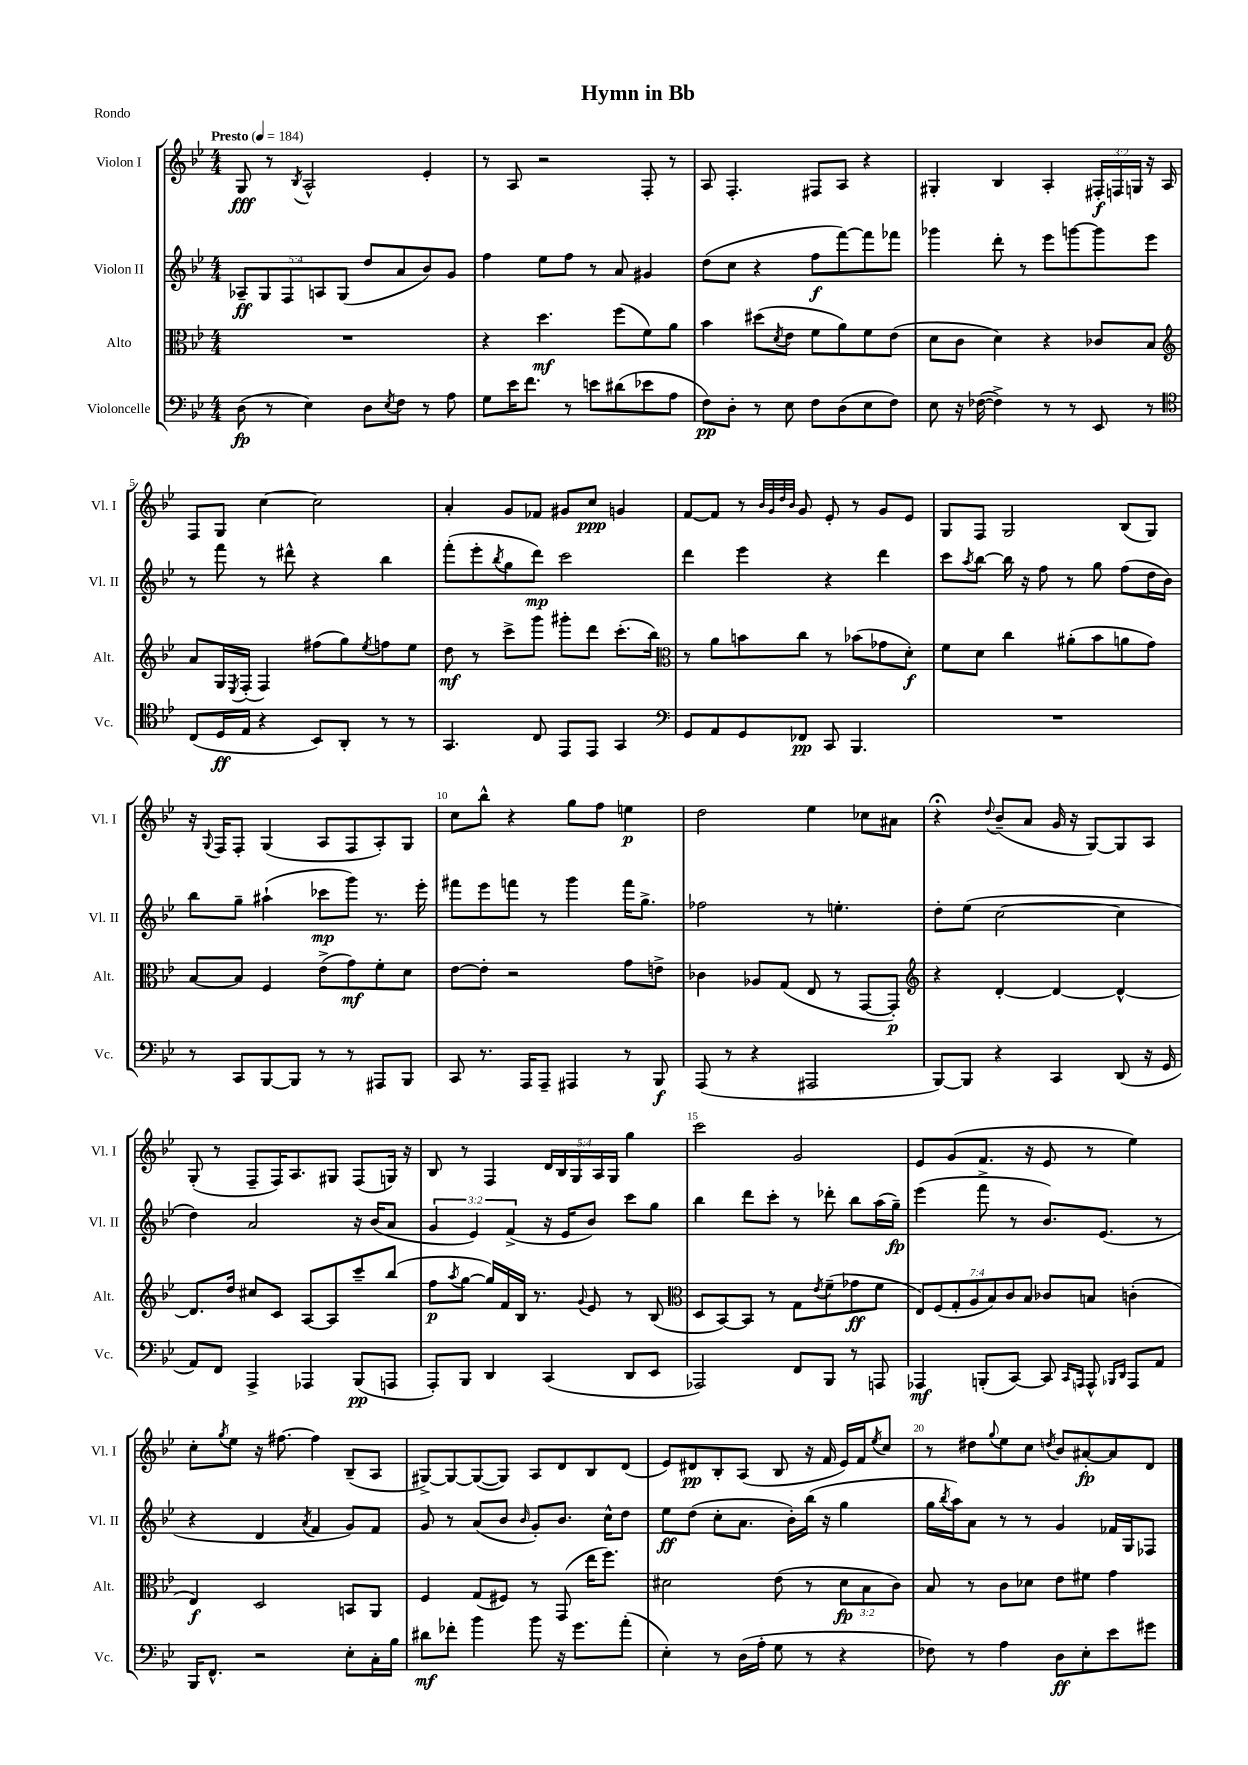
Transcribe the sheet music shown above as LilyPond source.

\header { title = "Hymn in Bb" piece = "Rondo" }
<<
\new StaffGroup <<
\new Staff = "s0" \with { instrumentName = "Violon I" shortInstrumentName = "Vl. I" } {
    \clef treble \key bes \major \numericTimeSignature \time 4/4 \override Staff.TupletNumber.text = #tuplet-number::calc-fraction-text \tempo "Presto" 4 = 184
    g8\fff r8 \acciaccatura { bes8 } a2-^ ees'4-. |
    r8 a8 r2 f8-. r8 |
    a8 f4.-. fis8 a8 r4 |
    gis4-. bes4 a4-. \tuplet 3/2 { fis16-.\f f16 g16 } r16 a16 |
    f8 g8 c''4~ c''2 |
    a'4-. g'8 fes'8 gis'8 c''8\ppp g'4 |
    f'8~ f'8 r8 \grace { bes'32 g'32 d''32 bes'32 } g'8 ees'8-. r8 g'8 ees'8 |
    g8 f8 g2 bes8( g8) |
    r16 \appoggiatura { g8 } f16 f8-. g4( a8 f8 a8-.) g8 |
    c''8 bes''8-^ r4 g''8 f''8 e''4\p |
    d''2 ees''4 ces''8 ais'8 |
    r4\fermata \appoggiatura { d''8 } bes'8--( a'8 g'16 r16 g8~) g8 a8 |
    g8-.( r8 f8-- f16) a8. gis8 f8( g16) r16 |
    bes8 r8 f4 \tuplet 5/4 { d'16 bes16 g16 a16 g16 } g''4 |
    c'''2 g'2 |
    ees'8 g'8( f'8. r16 ees'8 r8 ees''4) |
    c''8-. \acciaccatura { g''8 } ees''8 r16 fis''8.~ fis''4 bes8--( a8 |
    gis8~->) gis8~ gis8~( gis8) a8 d'8 bes8 d'8( |
    ees'8) dis'8\pp bes8-. a8( bes8 r16 f'16 ees'16) f'16 \acciaccatura { ees''8 } c''8 |
    r8 dis''8 \appoggiatura { g''8 } ees''8 c''8 \acciaccatura { d''8 } bes'8 ais'8~-.\fp ais'8 d'8 \bar "|." |
}
\new Staff = "s1" \with { instrumentName = "Violon II" shortInstrumentName = "Vl. II" } {
    \clef treble \key bes \major \numericTimeSignature \time 4/4 \override Staff.TupletNumber.text = #tuplet-number::calc-fraction-text
    \tuplet 5/4 { aes8--\ff g8 f8 a8 g8( } d''8 a'8 bes'8) g'8 |
    f''4 ees''8 f''8 r8 a'8 gis'4 |
    d''8( c''8 r4 f''8\f f'''8~) f'''8 fes'''8 |
    ges'''4 d'''8-. r8 ees'''8 g'''8~ g'''8 ees'''8 |
    r8 f'''8 r8 dis'''8-^ r4 bes''4 |
    f'''8-.( ees'''8-. \acciaccatura { bes''8 } g''8 d'''8\mp) c'''2 |
    d'''4 ees'''4 r4 d'''4 |
    c'''8 \acciaccatura { a''8 } bes''8~ bes''16 r16 f''8 r8 g''8 f''8( d''16 bes'16) |
    bes''8 g''8-- ais''4-!( ces'''8\mp g'''8) r8. ees'''16-. |
    fis'''8 ees'''8 f'''8 r8 g'''4 f'''16 g''8.-> |
    fes''2 r8 e''4.-. |
    d''8-. ees''8( c''2~ c''4 |
    d''4) a'2 r16 bes'16( a'8 |
    \tuplet 3/2 { g'4 ees'4) f'4->( } r16 ees'16 bes'8) c'''8 g''8 |
    bes''4 d'''8 c'''8-. r8 des'''8-. bes''8 a''16( g''16--\fp) |
    ees'''4( f'''8-> r8 bes'8.) ees'8.( r8 |
    r4 d'4 \acciaccatura { a'8 } f'4 g'8) f'8 |
    g'8 r8 a'8( bes'8 \grace { bes'16 } g'8-.) bes'8. c''16-^ d''8 |
    ees''8\ff d''8( c''8-. a'8. bes'16-.) bes''16( r16 g''4 |
    g''16 \acciaccatura { bes''8 } a''16) a'8 r8 r8 g'4 fes'16 g16 fes8 \bar "|." |
}
\new Staff = "s2" \with { instrumentName = "Alto" shortInstrumentName = "Alt." } {
    \clef alto \key bes \major \numericTimeSignature \time 4/4 \override Staff.TupletNumber.text = #tuplet-number::calc-fraction-text
    R1 |
    r4 d''4.\mf f''8( f'8) a'8 |
    bes'4 dis''8( \acciaccatura { d'8 } ees'8 f'8 a'8) f'8 ees'8( |
    d'8 c'8 d'4) r4 ces'8 bes8 |
    \clef treble a'8 g16 \acciaccatura { ees8 } f16-.( f4) fis''8( g''8) \acciaccatura { ees''8 } f''8 ees''8 |
    d''8\mf r8 c'''8-> g'''8 gis'''8-. d'''8 c'''8.-.( bes''16) |
    \clef alto r8 a'8 b'8 c''8 r8 bes'8( ges'8 d'8-.\f) |
    f'8 d'8 c''4 ais'8-.( bes'8 a'8 g'8) |
    bes8~ bes8 f4 ees'8->( g'8\mf) f'8-. d'8 |
    ees'8~ ees'8-. r2 g'8 e'8-> |
    ces'4 aes8 g8( ees8 r8 g,8~ g,8-.\p) |
    \clef treble r4 d'4~-. d'4~ d'4~-^ |
    d'8. d''16 cis''8 c'8 a8~ a8 c'''8-- bes''8( |
    f''8\p \acciaccatura { a''8 } g''8~ g''16) f'16 bes16 r8. \appoggiatura { g'8 } ees'8 r8 bes8( |
    \clef alto d8 bes,8~) bes,8 r8 g8 \acciaccatura { ees'8 } f'8--( ges'8\ff f'8 |
    \tuplet 7/4 { ees8) f8( g8-. a8 bes8) c'8 bes8 } ces'8 b8 c'4-.( |
    ees4\f) d2 b,8 a,8 |
    f4 g8( fis8) r8 g,8( ees''16 f''8.) |
    dis'2 ees'8( r8 \tuplet 3/2 { dis'8\fp bes8 c'8) } |
    bes8 r8 c'8 des'8 ees'8 fis'8 g'4 \bar "|." |
}
\new Staff = "s3" \with { instrumentName = "Violoncelle" shortInstrumentName = "Vc." } {
    \clef bass \key bes \major \numericTimeSignature \time 4/4
    d8\fp( r8 ees4) d8 \acciaccatura { ees8 } f8 r8 a8 |
    g8 ees'16 f'8. r8 e'8 dis'8( ees'8 a8 |
    f8\pp) d8-. r8 ees8 f8 d8( ees8 f8) |
    ees8 r16 fes16~( fes4->) r8 r8 ees,8 r8 |
    \clef tenor c8( d16\ff ees16 r4 bes,8) a,8-. r8 r8 |
    g,4. c8 ees,8 ees,8 g,4 |
    \clef bass g,8 a,8 g,8 fes,8\pp c,8 bes,,4. |
    R1 |
    r8 c,8 bes,,8~ bes,,8 r8 r8 ais,,8 bes,,8 |
    c,8 r8. a,,16 a,,8-- ais,,4 r8 bes,,8\f |
    a,,8( r8 r4 ais,,2 |
    bes,,8~) bes,,8 r4 c,4 d,8( r16 g,16 |
    a,8) f,8 a,,4-> aes,,4 bes,,8\pp( a,,8 |
    a,,8-.) bes,,8 d,4 c,4( d,8 ees,8 |
    aes,,2) f,8 bes,,8 r8 a,,8 |
    aes,,4\mf b,,8-.( c,8~) c,8 \grace { c,16 a,,16 } a,,8-^ \grace { bes,,16 d,16 } a,,8 a,8 |
    bes,,16 f,8.-^ r2 ees8-. c16-. bes16 |
    dis'8\mf fes'8-. bes'4 bes'8 r16 g'8. a'8-.( |
    ees4-.) r8 d16( a16-. g8 r8 r4 |
    fes8) r8 a4 d8\ff ees8-. ees'8 gis'8 \bar "|." |
}
>>
>>
\layout { \context { \Score \override BarNumber.break-visibility = ##(#f #t #t) barNumberVisibility = #(every-nth-bar-number-visible 5) } }
